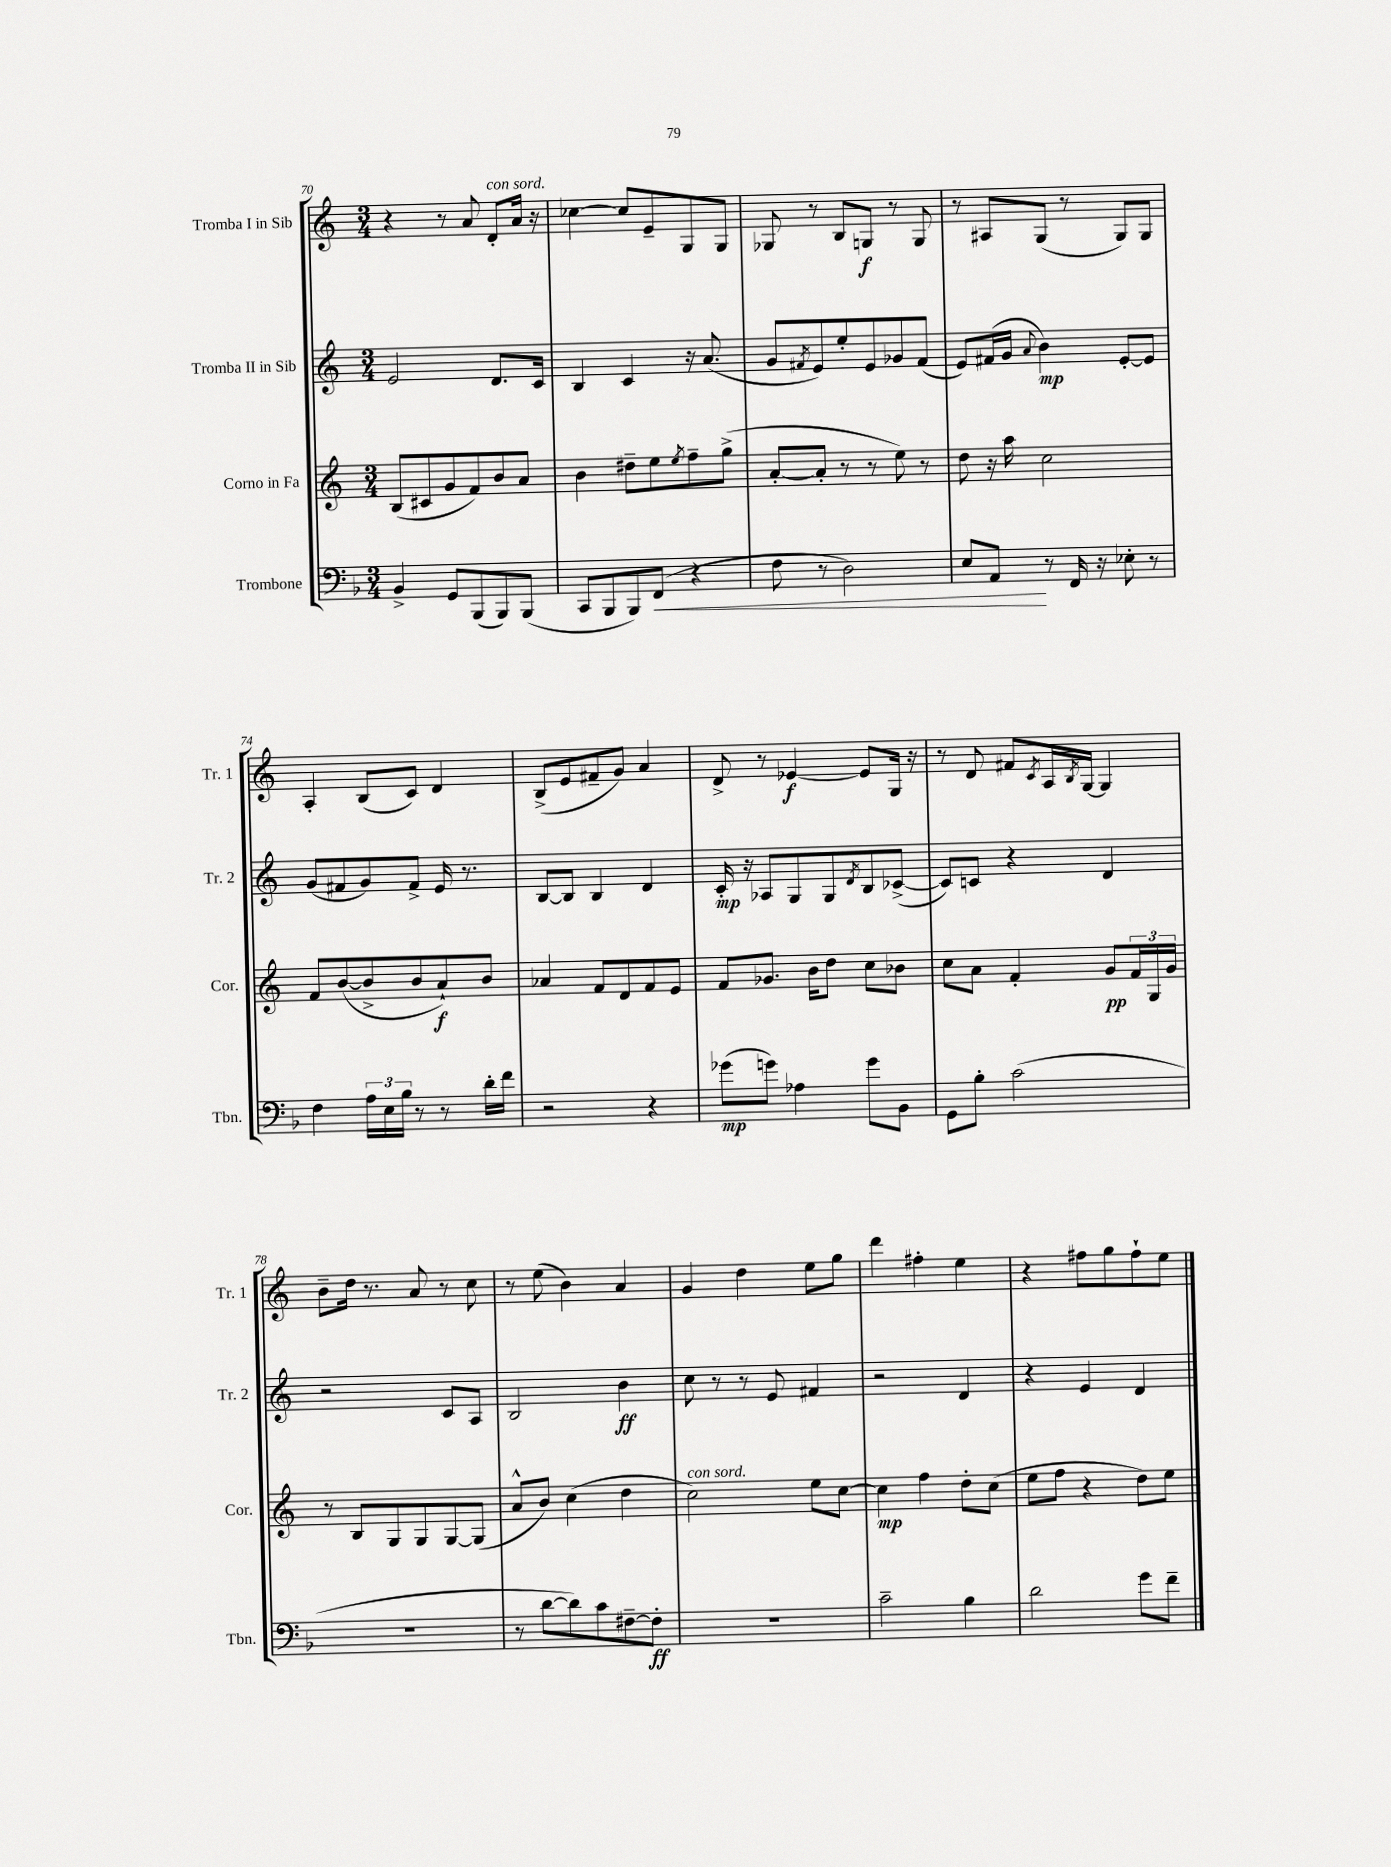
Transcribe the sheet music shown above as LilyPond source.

<<
\new StaffGroup <<
\new Staff = "s0" \with { instrumentName = "Tromba I in Sib" shortInstrumentName = "Tr. 1" } {
    \clef treble \key c \major \numericTimeSignature \time 3/4
    r4 r8 a'8 d'8-.^\markup { \italic "con sord." } a'16 r16 |
    ces''4~ ces''8 e'8-- g8 g8 |
    ges8 r8 b8 g8\f r8 g8 |
    r8 ais8 g8( r8 g8) g8 |
    a4-. b8( c'8) d'4 |
    b8->( e'8 fis'8-- g'8) a'4 |
    d'8-> r8 ees'4~\f ees'8 g16 r16 |
    r8 d'8 fis'8 \acciaccatura { c'8 } a16 \acciaccatura { b8 } g16~ g4 |
    b'8-- d''16 r8. a'8 r8 c''8 |
    r8 e''8( b'4) a'4 |
    g'4 d''4 e''8 g''8 |
    d'''4 fis''4-. e''4 |
    r4 fis''8 g''8 fis''8-! e''8 \bar "|." |
}
\new Staff = "s1" \with { instrumentName = "Tromba II in Sib" shortInstrumentName = "Tr. 2" } {
    \clef treble \key c \major \numericTimeSignature \time 3/4
    e'2 d'8. c'16 |
    b4 c'4 r16 a'8.( |
    g'8 \acciaccatura { fis'8 } e'8) e''8-. e'8 ges'8 fis'8( |
    e'8) fis'16( g'16 \appoggiatura { a'8 } b'4\mp) e'8~-. e'8 |
    g'8( fis'8 g'8) fis'8-> e'16 r8. |
    b8~ b8 b4 d'4 |
    c'16-.\mp r16 aes8 g8 g8 \acciaccatura { d'8 } b8 ces'8~->( |
    ces'8) c'8 r4 d'4 |
    r2 c'8 a8 |
    b2 b'4\ff |
    c''8 r8 r8 e'8 fis'4 |
    r2 d'4 |
    r4 e'4 d'4 \bar "|." |
}
\new Staff = "s2" \with { instrumentName = "Corno in Fa" shortInstrumentName = "Cor." } {
    \clef treble \key c \major \numericTimeSignature \time 3/4
    b8( cis'8 g'8 f'8) b'8 a'8 |
    b'4 dis''8-- e''8 \acciaccatura { e''8 } f''8-- g''8->( |
    a'8~-. a'8-. r8 r8 e''8) r8 |
    d''8 r16 a''16 c''2 |
    f'8 b'8~( b'8-> b'8 a'8-!\f) b'8 |
    aes'4 f'8 d'8 f'8 e'8 |
    f'8 ges'8. b'16 d''8 c''8 bes'8 |
    c''8 a'8 f'4-. g'8\pp \tuplet 3/2 { f'16 g16 g'16 } |
    r8 b8 g8 g8 g8~ g8( |
    a'8-^ b'8) c''4( d''4 |
    c''2^\markup { \italic "con sord." }) e''8 c''8~ |
    c''4\mp f''4 d''8-. c''8( |
    e''8 f''8 r4 d''8) e''8 \bar "|." |
}
\new Staff = "s3" \with { instrumentName = "Trombone" shortInstrumentName = "Tbn." } {
    \clef bass \key f \major \numericTimeSignature \time 3/4
    bes,4-> g,8 bes,,8( bes,,8) bes,,8( |
    c,8 bes,,8 bes,,8) f,8\<( r4 |
    f8 r8 d2) |
    e8 a,8\! r8 f,16 r16 ees8-. r8 |
    f4 \tuplet 3/2 { a16 e16 bes16 } r8 r8 d'16-. f'16 |
    r2 r4 |
    ges'8\mp( g'8) aes4 g'8 bes,8 |
    g,8 bes8-. c'2( |
    R2. |
    r8 d'8~ d'8) c'8 fis8~-- fis8-.\ff |
    R2. |
    c'2-- bes4 |
    d'2 g'8 f'8-- \bar "|." |
}
>>
>>
\layout { \context { \Score currentBarNumber = #70 } }
